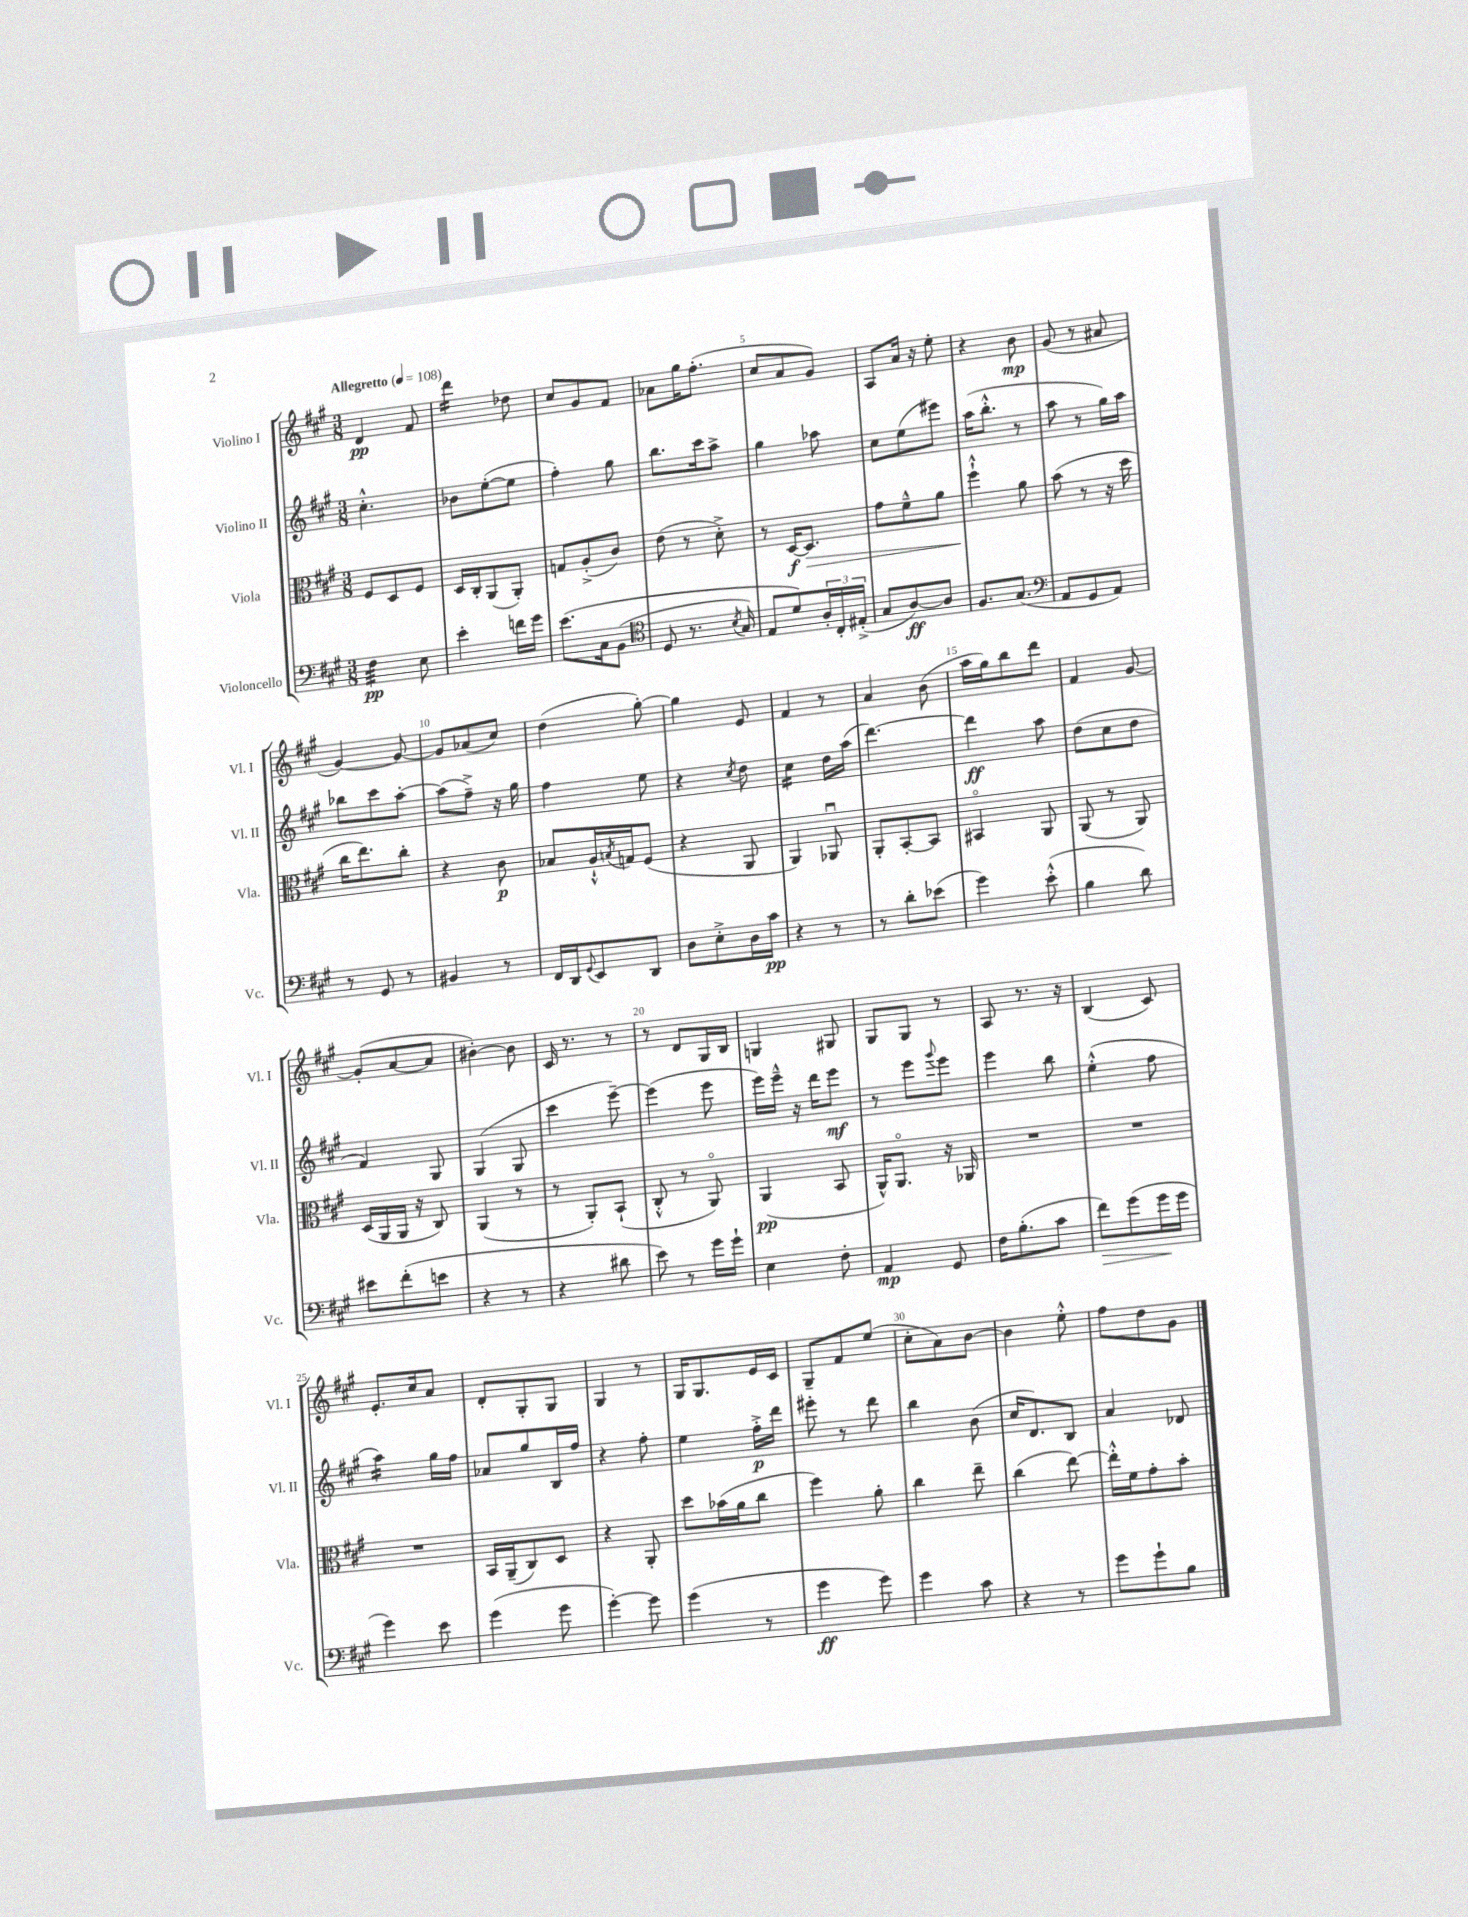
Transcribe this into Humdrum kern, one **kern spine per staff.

**kern	**kern	**kern	**kern
*staff4	*staff3	*staff2	*staff1
*clefF4	*clefC3	*clefG2	*clefG2
*k[f#c#g#]	*k[f#c#g#]	*k[f#c#g#]	*k[f#c#g#]
*M3/8	*M3/8	*M3/8	*M3/8
*MM108	*MM108	*MM108	*MM108
4F#	8F#	4.cc#'^^	4d
.	8D	.	.
8E	8F#	.	8f#
=	=	=	=
4e'	16D	8b-	4ddd
.	16C#'	.	.
.	(8AA	([8ee'	.
16f	8AA')	8ee]	8dd-
16g#	.	.	.
=	=	=	=
&(8.e	8G	4ff#')	8cc#
.	(8A'^	.	8g#
16C#	.	.	.
(8BB	8c#)	8gg#	8f#
=	=	=	=
*clefC4	*	*	*
8D	(8e	8.bb	8a-
8.r	8r	.	16gg#
.	.	16ccc#	(8.ff#'
.	8d'^)	8aa^	.
8qB	.	.	.
16G#)	.	.	.
=	=	=	=
8E	8r	4gg#	8cc#
8d&)	[16D	.	8a
.	8.D]	.	.
24A'	.	8aa-	8g#)
24C#'	.	.	.
(24E#'^	.	.	.
=	=	=	=
8G#	8g#	8cc#	8A
[8A)	8f#~^^	(8ee	16a
.	.	.	16r
8A]	8a	8eee#)	8ee'
=	=	=	=
8.F#	4ff#`^^	(16aa	4r
.	.	8.bb'^^	.
(8.G#	.	.	.
.	8a	8r	8b
=	=	=	=
*clefF4	*	*	*
8AA	(8b	8aa	(8g#
8GG#	8r	8r	8r
8AA)	16r	16gg#)	8a#
.	16dd	16aa	.
=	=	=	=
8r	16cc#	8bb-	[4g#)
.	8.ee)	.	.
8GG#	.	8ccc#	.
8r	8cc#'	[8aa'	8g#_
=	=	=	=
4BB#	4r	(8aa]	8g#]
.	.	8ff#~^)	(8a-
8r	8c#	16r	8cc#)
.	.	16gg#	.
=	=	=	=
16FF#	8B-	4ff#	(4dd
16DD	.	.	.
8qqGG#	.	.	.
8EE	16A`^^	.	.
.	8qB	.	.
.	16G	.	.
8DD	(8F#	8ee	[8gg#')
=	=	=	=
8D	4r	4r	4gg#]
8E'^	.	.	.
.	.	8qcc#	.
16D	8AA	8dd	8e
16c#	.	.	.
=	=	=	=
4r	4AA)	4cc#	4f#
8r	8AA-u	16dd	8r
.	.	(16aa	.
=	=	=	=
8r	8AA'	[4.ddd)	4a
8d'	[8BB'	.	.
(8e-	8BB]	.	(8b
=	=	=	=
4g#)	4BB#o	4ddd]	16aa
.	.	.	16gg#)
.	.	.	8bb
(8e'^^	8AA	8aa	8ddd
=	=	=	=
4B	(8AA	(8dd	4f#
.	8r	8cc#	.
8d)	8AA)	8dd	[8g#
=	=	=	=
8e#	(16D	4f#)	(8g#']
.	16AA	.	.
(8f#'	16AA	.	[8a
.	16r	.	.
8e	8C#)	8G#	8a]
=	=	=	=
4r	(4AA	(4G#	[4b#')
8r	8r	8G#	8b#]
=	=	=	=
4r	8r	4ccc#	16c#
.	.	.	8.r
.	8AA')	.	.
8d#	(8BB`	[8eee~)	8r
=	=	=	=
8e)	8C#'^^	(4eee]	8r
8r	8r	.	8d
16g#	8AAo)	8eee	16G#
16g#`	.	.	16B
=	=	=	=
4E	(4AA	16eee)	4G
.	.	16eee~^^	.
.	.	16r	.
.	.	16ddd	.
8F#'	8BB	8eee	8G#
=	=	=	=
4AA	16AA^^)	8r	8G#
.	8.AAo	.	.
.	.	8eee	8G#
.	.	8qqggg#	.
8GG#	16r	8eee	8r
.	16AA-	.	.
=	=	=	=
16F#	4.r	4eee	8A
(8.B'	.	.	.
.	.	.	8.r
8c#	.	8bb	.
.	.	.	16r
=	=	=	=
8f#)	4.r	(4ee'^^	(4B
(8g#	.	.	.
16g#	.	8ff#	8c#)
16g#	.	.	.
=	=	=	=
4g#)	4.r	4aa)	8.e'
.	.	.	16cc#
8e	.	16gg#	8a
.	.	16ff#	.
=	=	=	=
(4g#	16BB	8a-	8d'
.	(16AA~	.	.
.	8C#)	8gg#	8G#'
8g#	8D	16B	8G#
.	.	16ff#	.
=	=	=	=
[4g#')	4r	4r	4G#
8g#]	8AA'	8ff#'	8r
=	=	=	=
(4g#	8dd	4ee	16G#
.	.	.	8.G#
.	(16b-	.	.
.	16a	.	.
8r	8cc#	16ff#'^	16e
.	.	16ddd	16c#
=	=	=	=
4g#	4ff#)	8eee#'	8G#~
.	.	8r	8f#
8g#)	8a'	8ddd	(8ee
=	=	=	=
4g#	4cc#	4bb	8cc#'
.	.	.	8a)
8c#	8ee~	(8b	[8b
=	=	=	=
4r	(4cc#	16cc#	4b]
.	.	8.d)	.
8r	[8ee)	8B	8ee'^^
=	=	=	=
8g#	16ee'^^]	4a	8ff#
.	16f#	.	.
8g#`	8g#'	.	8dd
8B	8b'	8d-	8g#
==	==	==	==
*-	*-	*-	*-
